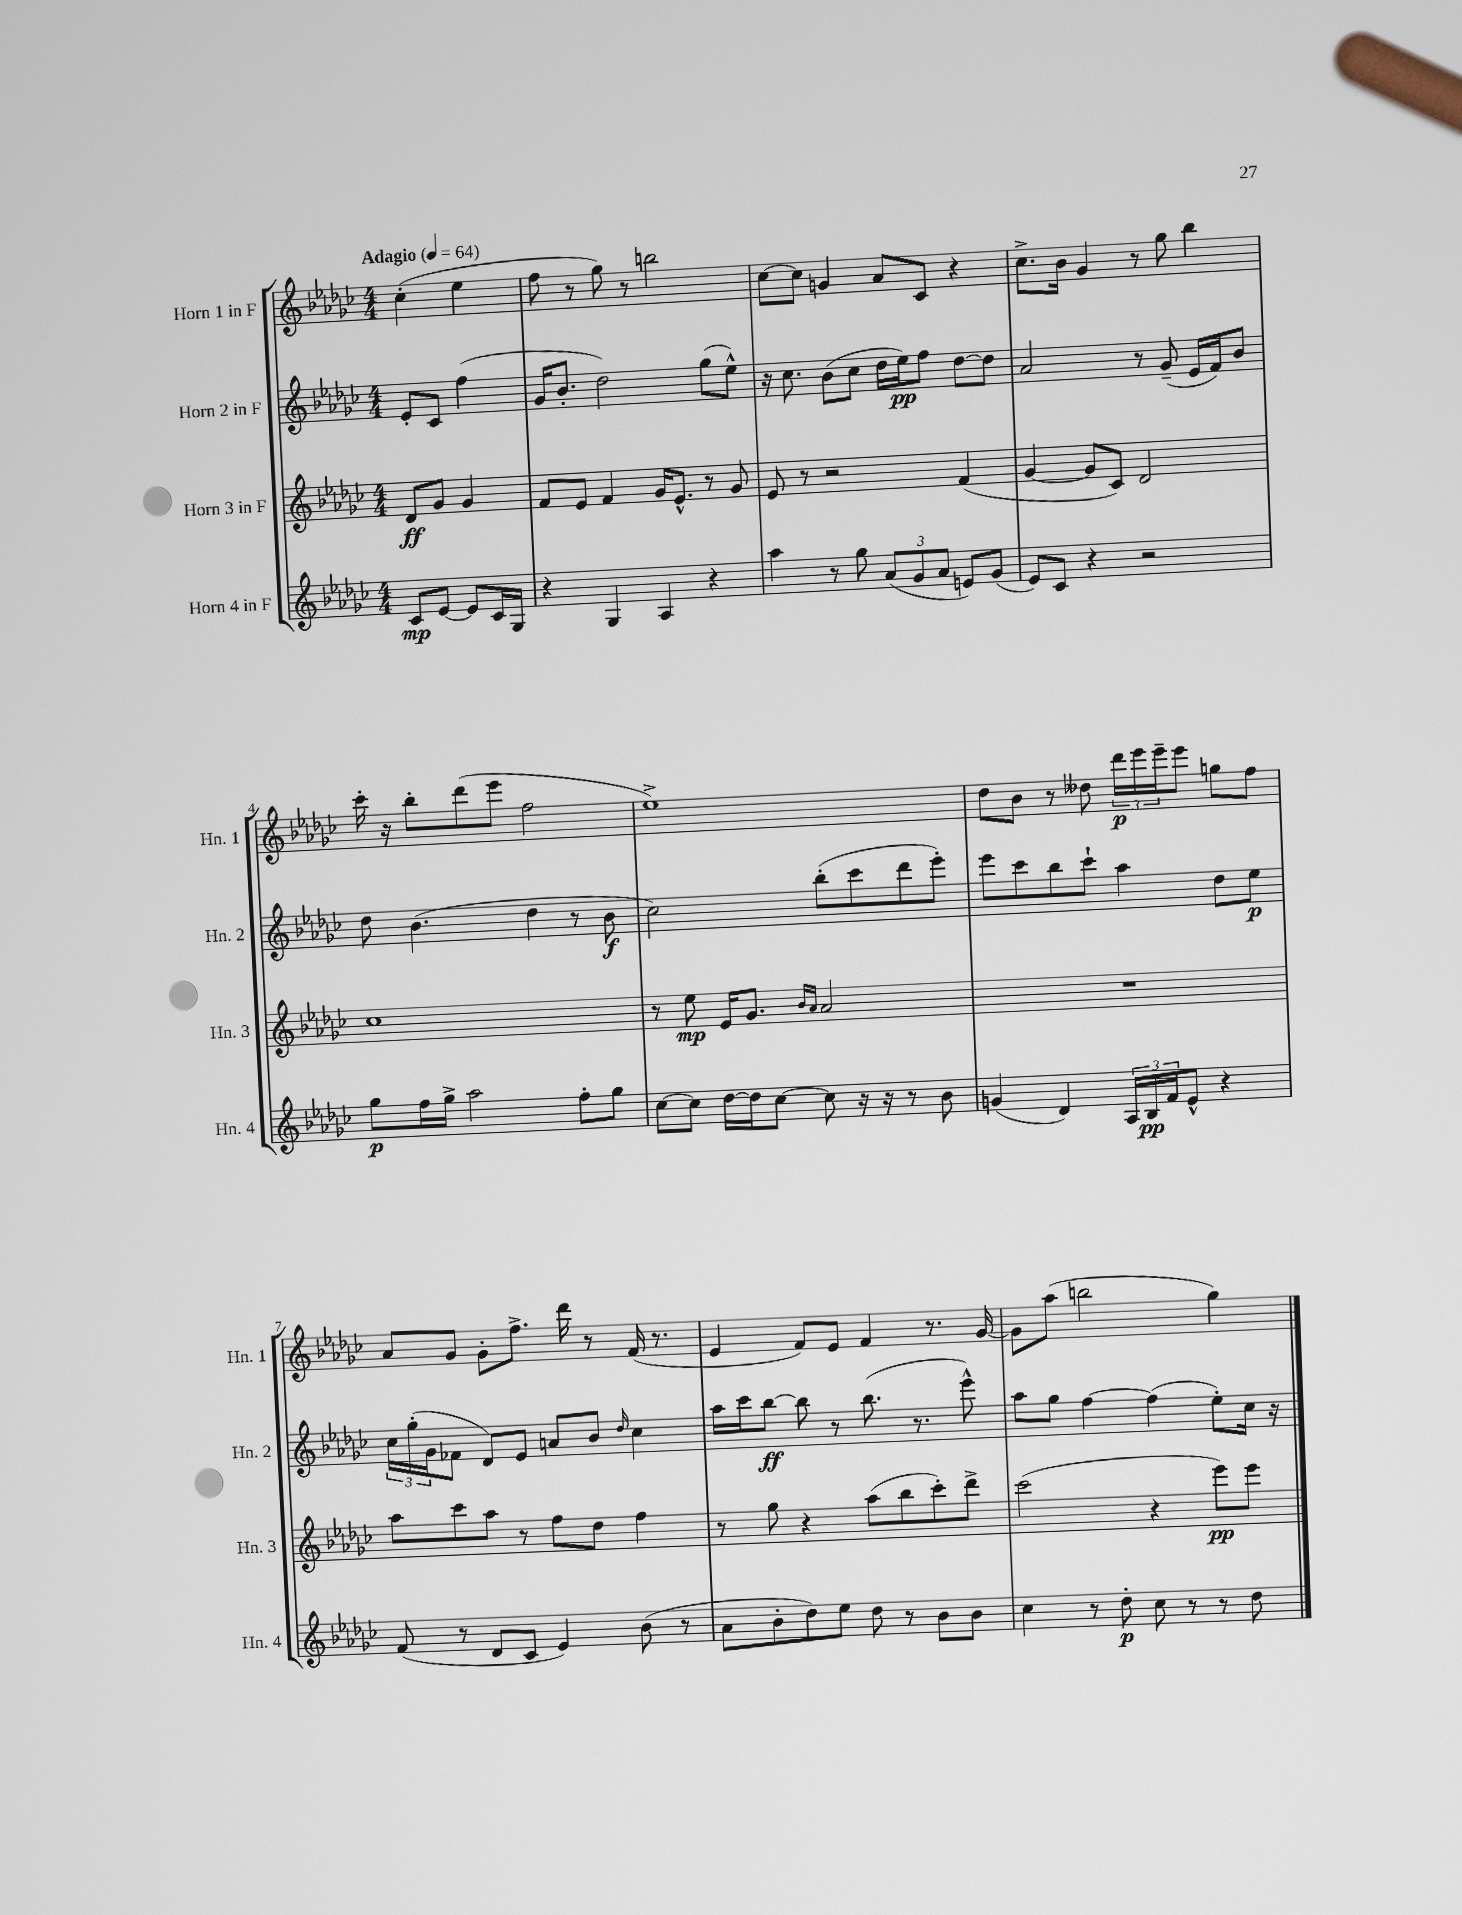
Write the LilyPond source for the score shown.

<<
\new StaffGroup <<
\new Staff = "s0" \with { instrumentName = "Horn 1 in F" shortInstrumentName = "Hn. 1" } {
    \clef treble \key ges \major \numericTimeSignature \time 4/4 \partial 2 \tempo "Adagio" 4 = 64
    ces''4-.( ees''4 |
    f''8 r8 ges''8) r8 b''2 |
    ces''8~ ces''8 g'4 aes'8 ces'8 r4 |
    ces''8.-> bes'16 ges'4 r8 ges''8 bes''4 |
    ces'''16-. r16 bes''8-. des'''8( ees'''8 f''2 |
    ees''1->) |
    des''8 bes'8 r8 deses''8 \tuplet 3/2 { des'''16\p ees'''16 ees'''16-- } ees'''8 g''8 f''8 |
    aes'8 ges'8 ges'8-. f''8.-> des'''16 r8 f'16( r8. |
    ees'4 f'8) ees'8 f'4 r8. ges'16~ |
    ges'8 aes''8( b''2 ges''4) \bar "|." |
}
\new Staff = "s1" \with { instrumentName = "Horn 2 in F" shortInstrumentName = "Hn. 2" } {
    \clef treble \key ges \major \numericTimeSignature \time 4/4 \partial 2
    ees'8-. ces'8 f''4( |
    ges'16 bes'8.-. des''2) ges''8( ees''8-^) |
    r16 ces''8. bes'8( ces''8 des''16 ees''16\pp) f''8 des''8~ des''8 |
    aes'2 r8 ges'8--( ees'16 f'16) bes'8 |
    des''8 bes'4.( des''4 r8 bes'8\f |
    ces''2) bes''8-.( ces'''8 des'''8 ees'''8-.) |
    ees'''8 ces'''8 bes''8 ces'''8-! aes''4 des''8 ees''8\p |
    \tuplet 3/2 { ces''16 ges''16-.( ges'16 } fes'8 des'8) ees'8 a'8 bes'8 \grace { des''16 } ces''4 |
    aes''16 ces'''16 bes''8~\ff bes''8 r8 bes''8.( r8. ees'''8-^) |
    aes''8 ges''8 f''4~ f''4( ees''8-.) ces''16 r16 \bar "|." |
}
\new Staff = "s2" \with { instrumentName = "Horn 3 in F" shortInstrumentName = "Hn. 3" } {
    \clef treble \key ges \major \numericTimeSignature \time 4/4 \partial 2
    des'8\ff ges'8 ges'4 |
    f'8 ees'8 f'4 ges'16 ees'8.-^ r8 ges'8 |
    ees'8 r8 r2 f'4( |
    ges'4~ ges'8 ces'8) des'2 |
    ces''1 |
    r8 ees''8\mp ees'16 ges'8. \grace { bes'16 aes'16 } aes'2 |
    R1 |
    aes''8 ces'''8 aes''8 r8 f''8 des''8 f''4 |
    r8 ges''8 r4 aes''8( bes''8 ces'''8-.) des'''8-> |
    ces'''2( r4 ees'''8\pp) ees'''8 \bar "|." |
}
\new Staff = "s3" \with { instrumentName = "Horn 4 in F" shortInstrumentName = "Hn. 4" } {
    \clef treble \key ges \major \numericTimeSignature \time 4/4 \partial 2
    ces'8\mp ees'8~ ees'8 ces'16 ges16 |
    r4 ges4 aes4 r4 |
    aes''4 r8 ges''8 \tuplet 3/2 { aes'8( ges'8 aes'8 } e'8) ges'8( |
    ees'8) ces'8 r4 r2 |
    ges''8\p f''16 ges''16-> aes''2 f''8-. ges''8 |
    ces''8~ ces''8 des''16~ des''16 ces''8~ ces''8 r16 r16 r8 bes'8 |
    g'4( des'4) \tuplet 3/2 { aes16 bes16\pp f'16 } ees'8-^ r4 |
    f'8( r8 des'8 ces'8 ees'4) bes'8( r8 |
    aes'8 bes'8-. des''8) ees''8 des''8 r8 bes'8 bes'8 |
    ces''4 r8 des''8-.\p ces''8 r8 r8 des''8 \bar "|." |
}
>>
>>
